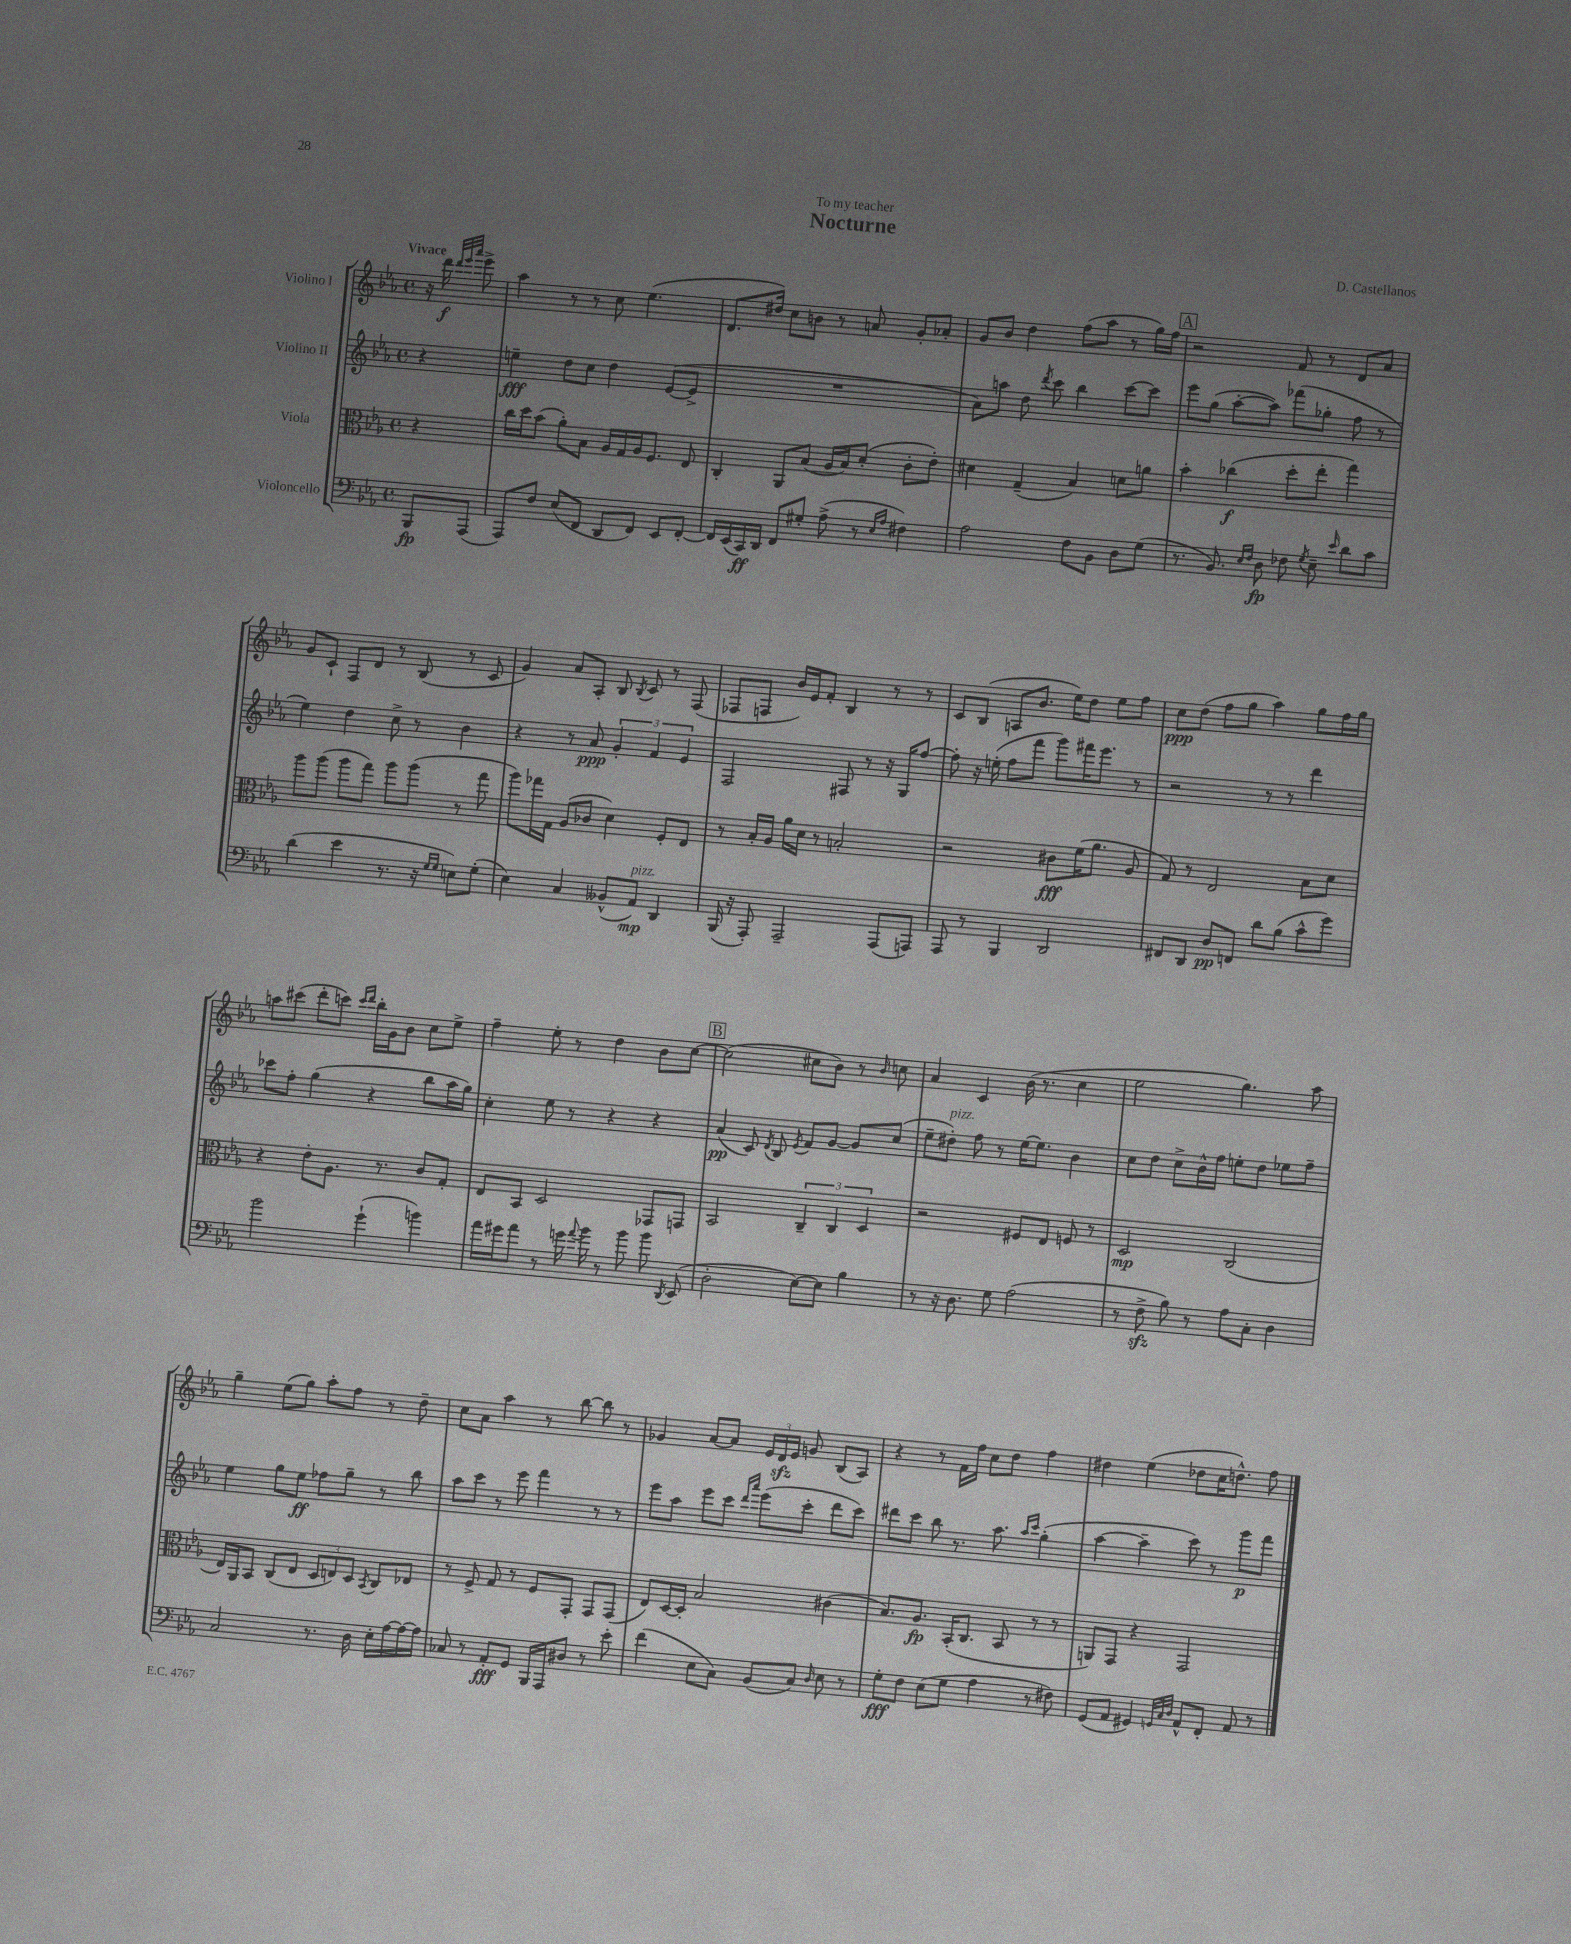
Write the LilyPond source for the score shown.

\header { title = "Nocturne" composer = "D. Castellanos" dedication = "To my teacher" }
<<
\new StaffGroup <<
\new Staff = "s0" \with { instrumentName = "Violino I" } {
    \clef treble \key ees \major \defaultTimeSignature \time 4/4 \partial 4 \tempo "Vivace"
    \autoBeamOff r16 d'''16\f \grace { d'''32[ ees'''32 aes'''32] } ees'''8-> |
    aes''4 r8 r8 c''8 ees''4.( |
    d'8.[ dis''16]) c''8[ b'8] r8 a'8 g'8[-. aes'8]-. |
    g'8[ bes'8] d''4 f''8[( aes''8] r8 g''16[) f''16] |
    \mark \markup { \box "A" } r2 f'8 r8 d'8[ aes'8] |
    g'8[ c'8]-! f8[ d'8] r8 bes8( r8 c'8 |
    g'4) aes'8[ aes8]-. bes8 \acciaccatura { bes8 } c'8 r8 f8( |
    fes8[ f8] bes'16[) ees'16 f'8]-. bes4 r8 r8 |
    c'8[ bes8]( a8[ bes'8.] ees''16[) d''8] ees''8[ f''8] |
    c''8[\ppp d''8]( f''8[ g''8] aes''4) g''8[ f''16 g''16] |
    a''8[ cis'''8]( d'''8[-. c'''8]) \grace { c'''16[ d'''16] } bes''16[-. g'16 bes'8] c''8[ ees''8]-> |
    f''4-- ees''8-. r8 d''4 bes'8[ c''8]~ |
    \mark \markup { \box "B" } c''2( cis''8[ bes'8]) r8 \grace { bes'16 } c''8 |
    aes'4 c'4 bes'16( r8. c''4 |
    ees''2 g''4.) aes''8 |
    g''4-- ees''8[( g''8]) aes''8[-. f''8] r8 d''8-- |
    c''8[ aes'8] aes''4 r8 bes''8~ bes''8 r8 |
    ges'4 aes'8[~ aes'8] \tuplet 3/2 { ees'16[ d'16\sfz ees'16] } g'8 bes8[( aes8]) |
    r4 r8 f'16[ f''16] c''8[ d''8] f''4 |
    dis''4 ees''4( des''8[ c''16 d''8.]-^) f''8 \bar "|." |
}
\new Staff = "s1" \with { instrumentName = "Violino II" } {
    \clef treble \key ees \major \defaultTimeSignature \time 4/4 \partial 4
    \autoBeamOff r4 |
    e''4--\fff d''8[ c''8] d''4 ees'8[~( ees'8]-> |
    R1 |
    aes'8[) a''8] d''8 \acciaccatura { d'''8 } c'''8 bes''4 c'''8[~ c'''8] |
    \mark \markup { \box "A" } ees'''8[ g''8]( aes''8[~-. aes''8]) fes'''8[( ges''8]-. f''8 r8 |
    ees''4) d''4 c''8-> r8 bes'4 |
    r4 r8 aes'8\ppp \tuplet 3/2 { g'4-. f'4 ees'4 } |
    f2 fis8 r8 r16 g16[ f''8]~ |
    f''8-. r16 e''16-.( f''8[ f'''8] g'''8[) fis'''16 ees'''8.] r8 |
    r2 r8 r8 d'''4 |
    ces'''8[ f''8]-. g''4( r4 bes''8[ aes''16 g''16]) |
    c''4-. ees''8 r8 r4 r4 |
    \mark \markup { \box "B" } aes'4\pp( c'8) \acciaccatura { d'8 } bes8 \acciaccatura { ees'8 } f'8[ g'8]~ g'8[ c''8]( |
    ees''8[-- dis''8]-.^\markup { \italic "pizz." }) f''8 r8 ees''16[~ ees''8.] bes'4 |
    c''8[ d''8] c''8[-> bes'16-^ f''16] e''8[-. d''8] ees''8[ f''8]-- |
    ees''4 g''8[ ees''8]\ff fes''8[ g''8]-- r8 bes''8 |
    aes''8[ c'''8] r8 ees'''8 f'''4 r8 r8 |
    ees'''8[ aes''8] ees'''8[ c'''8] \grace { d'''16[ aes'''16] } ees'''8[( c'''8]-. d'''8[ c'''8]) |
    dis'''8[ c'''8] bes''8 r8. aes''8. \grace { aes''16[ c'''16] } g''4-.( |
    aes''4~ aes''4-- c'''8) r8 g'''8[\p f'''8] \bar "|." |
}
\new Staff = "s2" \with { instrumentName = "Viola" } {
    \clef alto \key ees \major \defaultTimeSignature \time 4/4 \partial 4
    \autoBeamOff r4 |
    c''16[ d''16 bes'8]( aes'8[-.) bes8] aes16[ g16 aes16 f8.] ees8 |
    c4-. aes,8[ bes8]( aes16[ bes16) d'8]-.( c'8[-. ees'8]-.) |
    dis'4 g4--( bes4) d'8[ a'8] |
    \mark \markup { \box "A" } bes'4-. ces''4\f( d''8[-. ees''8]-. g''4) |
    aes''8[ aes''8]( aes''8[ g''8]) aes''8[ aes''8]( r8 g''8 |
    aes''8[) ges''16 g16] aes8[( ces'8] d'4) f8[-. ees8] |
    r8 bes16[-. aes16] aes'16[ d'16] r8 b2-. |
    r2 cis'8[\fff f'16( aes'8.] aes8 |
    g8) r8 ees2 bes8[ d'8] |
    r4 ees'8[-. aes8.] r8. c'8[ g8]-. |
    ees8[ bes,8] d2 ges,8[ g,8] |
    \mark \markup { \box "B" } bes,2 \tuplet 3/2 { c4-- c4 d4 } |
    r2 fis8[ ees8] f8 r8 |
    d2\mp c2( |
    ees16[) aes,16 bes,8] c8[( ees8] \tuplet 3/2 { d8[ e8) d8] } \acciaccatura { bes,8 } c8[ ees8] |
    r8 f8-> g8 r8 f8[ g,8]-. g,8[ g,8]( |
    ees8[) d16~ d16]-. bes2 cis'4( |
    bes8.[) aes8.]\fp bes,16[-.( c8.] bes,8 r8 r8 |
    a,8[) g,8] r4 g,2 \bar "|." |
}
\new Staff = "s3" \with { instrumentName = "Violoncello" } {
    \clef bass \key ees \major \defaultTimeSignature \time 4/4 \partial 4
    \autoBeamOff bes,,8[\fp aes,,8]( |
    aes,,8[) f8] ees8[( f,8] d,8[ f,8]) ees,8[ f,8]~-. |
    f,16[ ees,16( c,16\ff) d,16] f,8[ gis8]-. aes8->( r8 \grace { ees16[ aes16] } fis4) |
    aes2 f8[ bes,8] d8[ g8]( |
    \mark \markup { \box "A" } r8. bes,8.) \grace { ees16[ f16] } d8\fp fes8 \acciaccatura { g8 } ees8-- \grace { ees'16 } d'8[ c'8] |
    d'4( ees'4 r8. r16 \grace { g16[ g16] } e8[) g8]-.( |
    ees4) c4 beses,8[-^( aes,8]\mp^\markup { \italic "pizz." }) d,4 |
    bes,,16( r16 aes,,8-.) aes,,2-- aes,,8[( a,,8]) |
    aes,,8 r8 bes,,4 d,2 |
    fis,8[ d,8] d8[\pp f,8] d'8[ bes8]( c'8[-^ g'8]) |
    bes'2 g'4-!( b'4) |
    aes'16[ gis'16 aes'8] r8 g'16 \appoggiatura { aes'8 } bes'16 r8 bes'8 bes'8 \acciaccatura { d,8 } ees,8( |
    \mark \markup { \box "B" } d2-. ees8[~) ees8] bes4 |
    r8 r16 d8. g8 aes2( |
    r8 f8->\sfz bes8) r8 aes8[ c8]-. d4 |
    c2 r8. d16 ees16[-. aes16~ aes16~ aes16] |
    ces8 r8 aes,8[-.\fff g,8] bes,,16[ aes,,16 dis8] r8 ees'8-. |
    f'4( ees8[ c8]) bes,8[( c8]) \grace { d16 } ees8 r8 |
    g8[-.\fff f8] ees8[( g8] aes4 r8 fis8) |
    g,8[( aes,8] gis,4) \grace { g,32[ c32 d32] } aes,8[-^ f,8]-. aes,8 r8 \bar "|." |
}
>>
>>
\layout { \context { \Score \remove "Bar_number_engraver" } }
